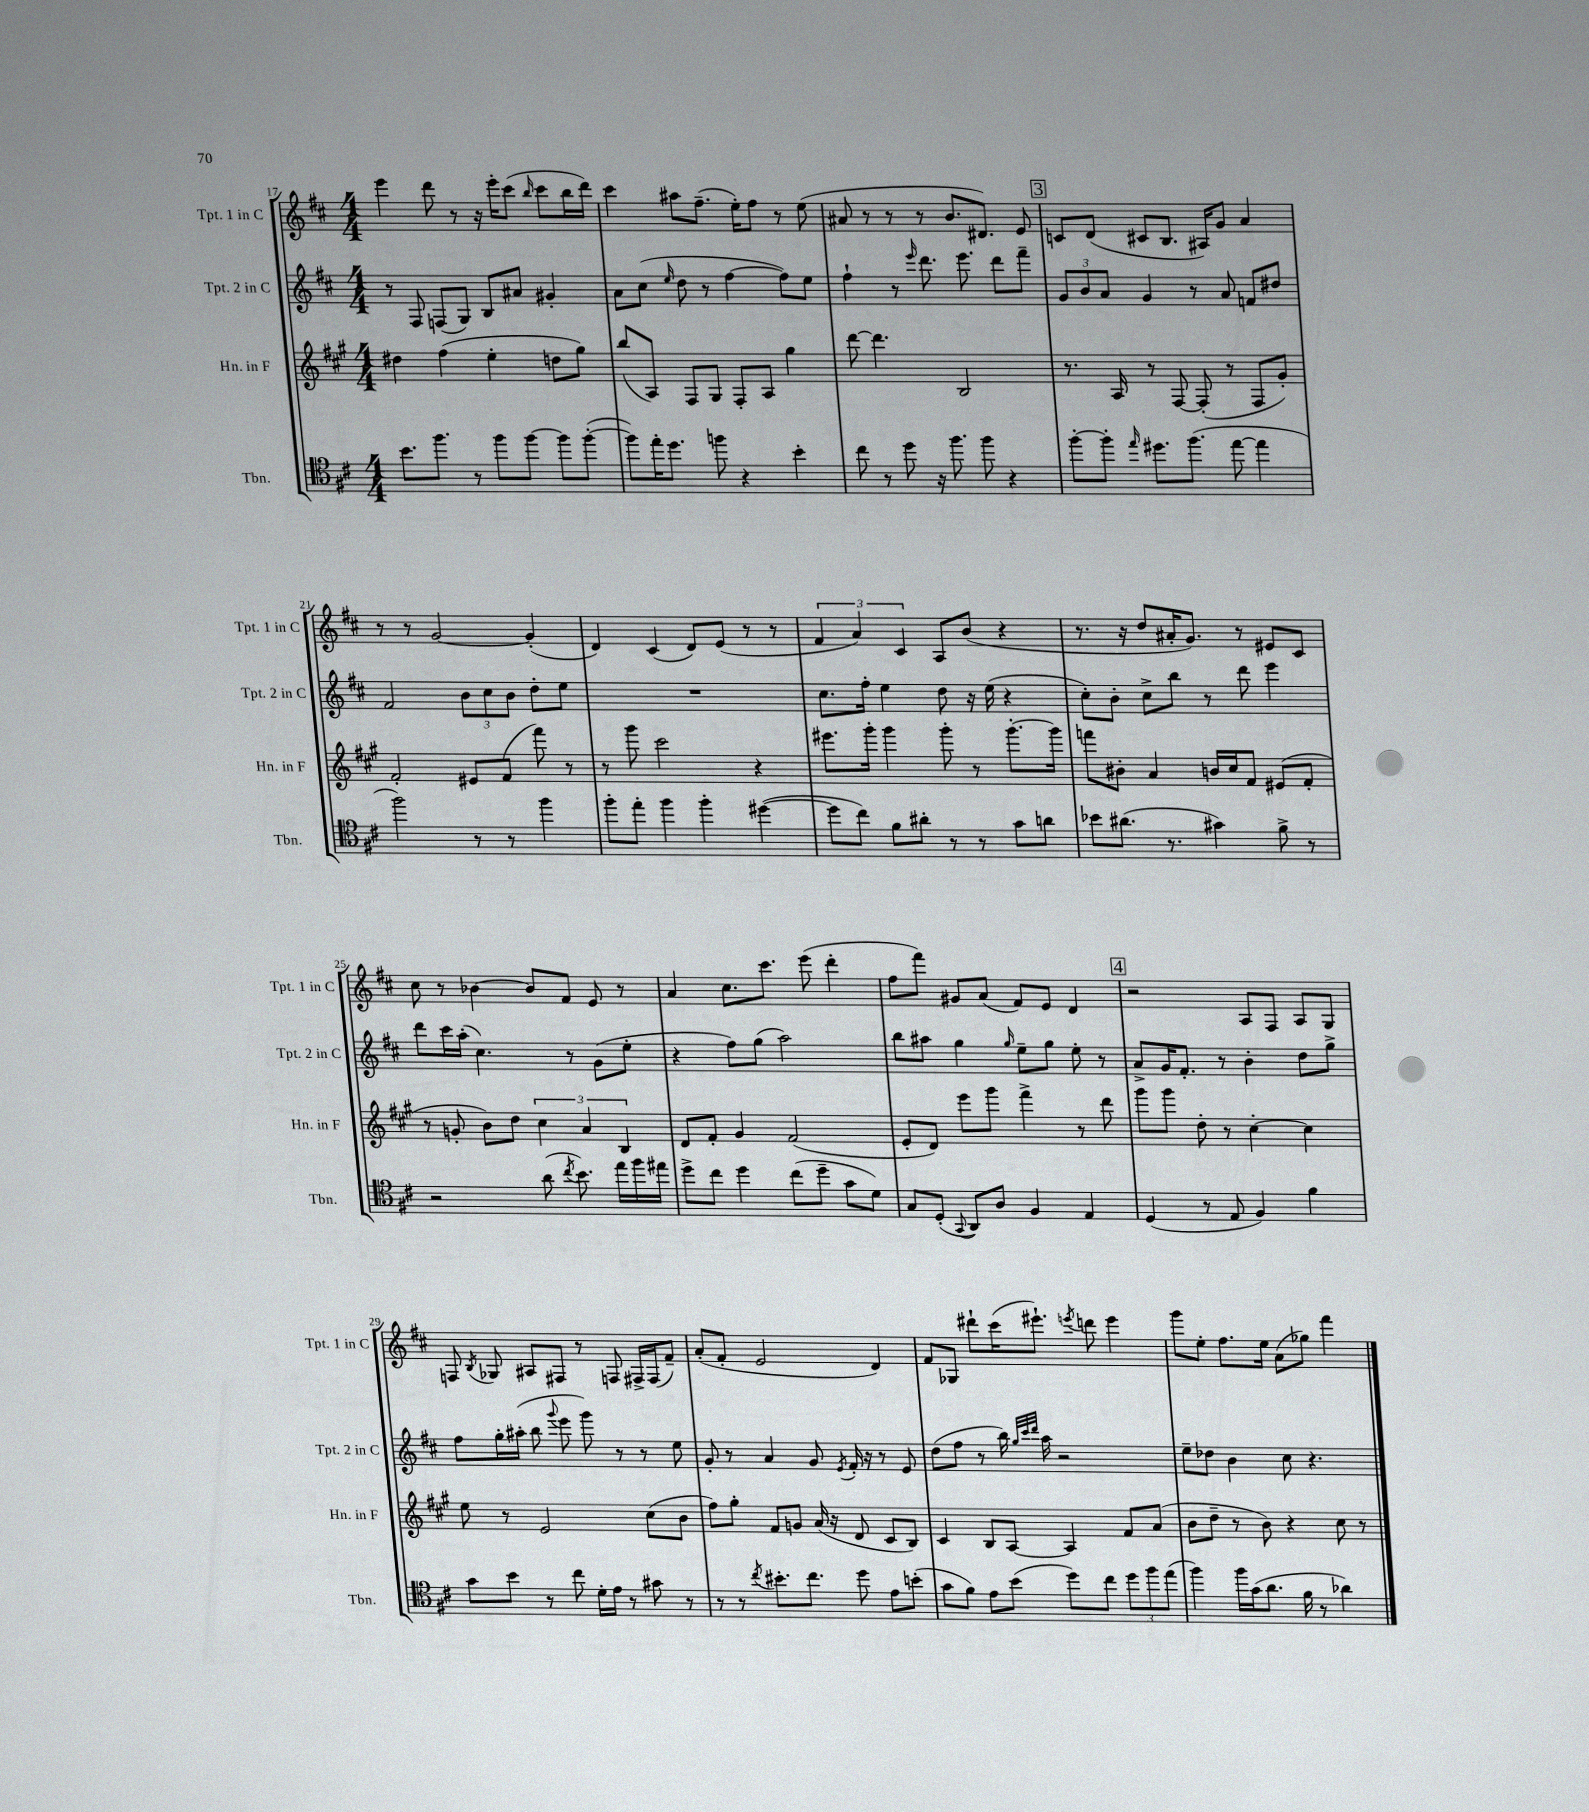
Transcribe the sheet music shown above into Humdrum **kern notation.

**kern	**kern	**kern	**kern
*staff4	*staff3	*staff2	*staff1
*clefC4	*clefG2	*clefG2	*clefG2
*k[f#c#]	*k[f#c#g#]	*k[f#c#]	*k[f#c#]
*M4/4	*M4/4	*M4/4	*M4/4
8.b	4dd#	8r	4eee
.	.	8F#	.
8.ff#	.	.	.
.	(4ff#	(8F	8ddd
8r	.	8G)	8r
8ff#	4ee'	8B	16r
.	.	.	16eee'
[8ff#	.	8a#	(8ccc#
.	.	.	16qqbb
8ff#]	8dd	4g#'	8ccc#
([8ff#'	8gg#)	.	16bb
.	.	.	16ddd)
=	=	=	=
8ff#])	(8bb	8a	4ccc#
16ee'	8A)	(8cc#	.
8.dd	.	.	.
.	.	16qqee	.
.	8F#	8dd	8aa#
8ff	8G#	8r	(8.ff#~
4r	8F#'	[4ff#	.
.	.	.	16ee')
.	8A	.	8ff#
4b'	4gg#	8ff#])	8r
.	.	8ee	(8ee
=	=	=	=
8cc#	[8ddd	4ff#`	8a#
8r	4.ddd]	.	8r
8dd	.	8r	8r
.	.	16qqeee	.
16r	.	8.ddd	8r
8.ff#	.	.	.
.	2B	.	8.b
.	.	8.eee	.
8ff#	.	.	.
.	.	.	8.d#)
4r	.	8ddd	.
.	.	8fff#~	8e
=	=	=	=
[8ff#'	8.r	12g	8c
.	.	12b	.
8ff#']	.	.	(8d
.	.	12a	.
.	16A	.	.
16qqee	.	.	.
8.dd#	8r	4g	8c#
.	[8F#	.	8.B
(8.ff#	.	.	.
.	(8F#']	8r	.
.	.	.	16A#)
[8ee	8r	8a	8g
4ee]	8F#	8f	4a
.	8g#')	8dd#	.
=	=	=	=
2ff#)	2f#'	2f#	8r
.	.	.	8r
.	.	.	[2g
8r	8e#	12b	.
.	.	12cc#	.
8r	(8f#	.	.
.	.	12b	.
4ff#	8fff#)	8dd'	(4g']
.	8r	8ee	.
=	=	=	=
8ff#'	8r	1r	4d)
8ee'	8ggg#	.	.
4ff#	2ccc#	.	(4c#
4ff#'	.	.	8d)
.	.	.	(8e
([4dd#	4r	.	8r
.	.	.	8r
=	=	=	=
8dd#]	8.eee#	8.cc#	6f#
8cc#)	.	.	.
.	.	.	6a)
.	16ggg#'	16ff#'	.
8f#	4ggg#	4ee	.
.	.	.	6c#
8a#'	.	.	.
8r	8ggg#'	8dd	8A
8r	8r	16r	(8b
.	.	(16ee	.
8g	[8.ggg#'	4r	4r
8a	.	.	.
.	16ggg#]	.	.
=	=	=	=
8b-	8fff	8cc#')	8.r
(8.a#	8b#'	8b'	.
.	.	.	16r
.	4a	8cc#^	8dd
8.r	.	.	.
.	.	8bb	16a#'
.	.	.	8.g)
4g#)	16b	8r	.
.	16cc#	.	.
.	8f#	8ddd	8r
8f#^	(8e#	4eee	8e#
8r	8f#'	.	8c#
=	=	=	=
2r	8r	8ddd	8cc#
.	8g'	16ccc#	8r
.	.	(16aa'	.
.	8b)	4.cc#)	[4b-
.	8dd	.	.
(8a	6cc#	.	8b-]
8qcc#	.	.	.
8.b)	.	8r	8f#
.	6a	.	.
.	.	(8g	8e
16ee	.	.	.
.	6B	.	.
16ff#	.	8ee'	8r
16ee#	.	.	.
=	=	=	=
8dd^	8d	4r	4a
8cc#	8f#'	.	.
4dd	4g#	8ff#)	8.cc#
.	.	(8gg	.
.	.	.	8.ccc#
(8cc#	(2f#	2aa)	.
8dd~	.	.	(8eee
8g	.	.	4ddd'
8d)	.	.	.
=	=	=	=
8G	8e'	8bb	8ff#
(8D'	8d)	8aa#	8fff#)
8qqGG	.	.	.
8AA)	8eee	4gg	8g#
8A	8ggg#	.	(8a
.	.	16qqgg	.
4F#	4fff#^	8ee~	8f#)
.	.	8gg	8e
4E	8r	8ee'	4d
.	8ddd	8r	.
=	=	=	=
(4D	8ggg#	8a^	2r
.	8ggg#	16g	.
.	.	8.f#'	.
8r	8dd'	.	.
8E	8r	8r	.
4F#)	[4cc#'	4b'	8A
.	.	.	8F#
4f#	4cc#]	8dd	8A
.	.	8gg^	8G
=	=	=	=
8g	8ee	8ff#	8F
.	.	.	8qB
8b	8r	16gg'	8G-
.	.	(16aa#'	.
8r	2e	8bb	8A#
.	.	8qqggg	.
8cc#	.	8eee	8F#
16d'	.	8ggg)	8r
16e	.	.	.
8r	.	8r	8F
8g#	(8cc#	8r	16F#^
.	.	.	(16F#
8r	8b	8ee	8f#~)
=	=	=	=
8r	8ff#)	8g'	(8a'
8r	8gg#'	8r	8f#'
8qcc#	.	.	.
8.b#'	8f#	4a	2e
.	8g	.	.
8.cc#	.	.	.
.	(16a	8g	.
.	16r	.	.
.	.	8qe	.
8dd	8d	16f#'	.
.	.	16r	.
8e	8c#	8r	4d)
(8b'	8B)	8e	.
=	=	=	=
8g	4c#	(8dd	8f#
8f#)	.	8ff#	8G-
8e	8B	8r	8ddd#`
(8b	[8A	16bb)	(16ccc#
.	.	32qqgg	.
.	.	32qqccc#	.
.	.	32qqddd	.
.	.	16aa	8.eee#`)
8dd)	4A]	2r	.
.	.	.	8qeee
8cc#	.	.	8ddd
12dd	8f#	.	4eee
12ff#	.	.	.
.	(8a	.	.
(12ee	.	.	.
=	=	=	=
4ff#)	8b	8ee~	8ggg
.	8dd~	8dd-	8ee'
16ff#	8r	4b	8.ff#
(16g	.	.	.
8.a	8b)	.	.
.	.	.	16ee
.	4r	8cc#	(8a
16f#	.	.	.
8r	.	4.r	8gg-)
4a-)	8cc#	.	4fff#
.	8r	.	.
==	==	==	==
*-	*-	*-	*-
